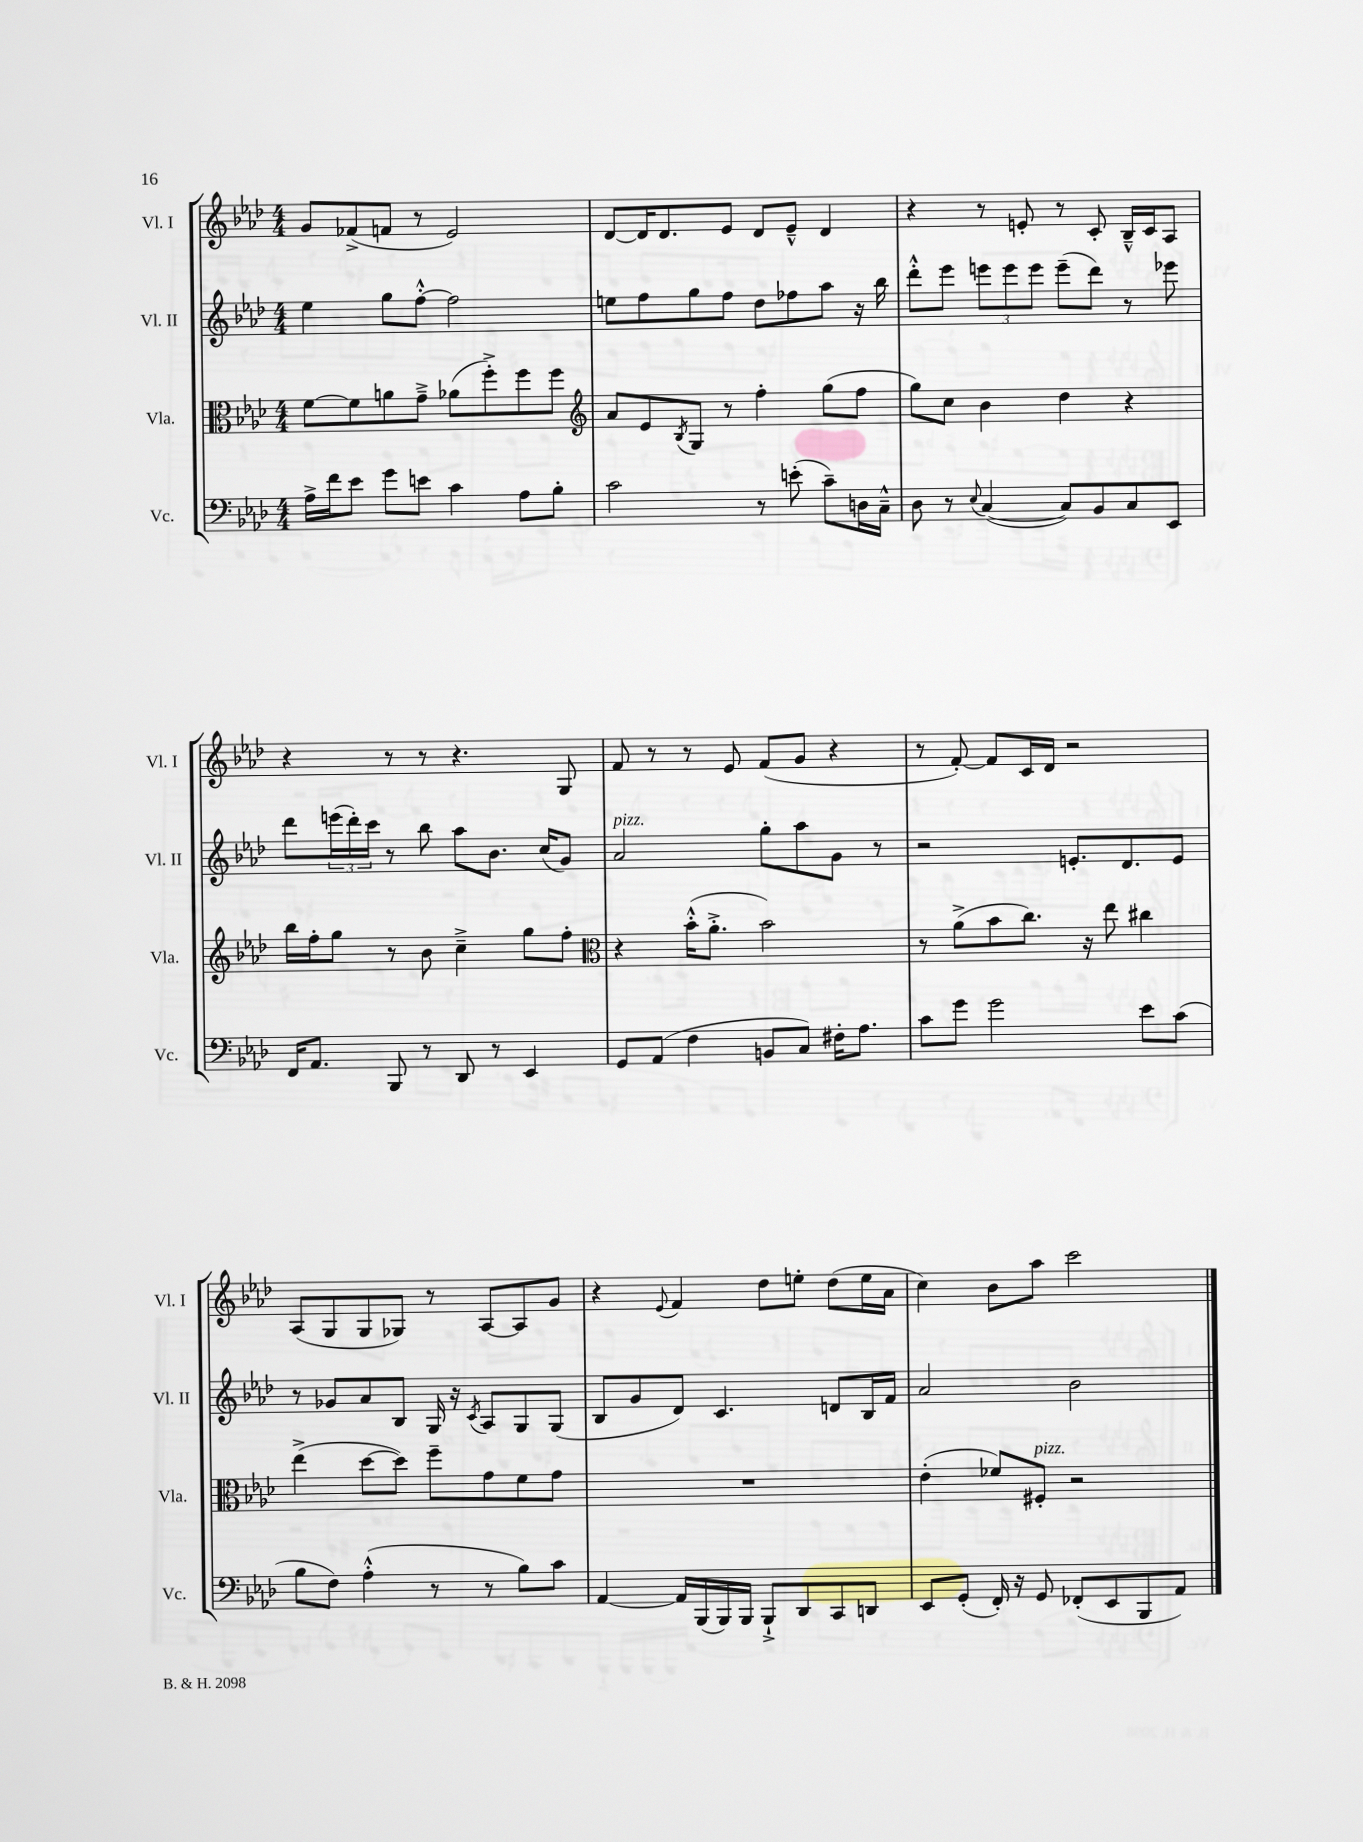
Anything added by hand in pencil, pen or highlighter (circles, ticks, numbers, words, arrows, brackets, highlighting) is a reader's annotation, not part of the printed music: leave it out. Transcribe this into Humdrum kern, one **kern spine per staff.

**kern	**kern	**kern	**kern
*part4	*part3	*part2	*part1
*staff4	*staff3	*staff2	*staff1
*I"Vc.	*I"Vla.	*I"Vl. II	*I"Vl. I
*I'Vc.	*I'Vla.	*I'Vl. II	*I'Vl. I
*clefF4	*clefC3	*clefG2	*clefG2
*k[b-e-a-d-]	*k[b-e-a-d-]	*k[b-e-a-d-]	*k[b-e-a-d-]
*M4/4	*M4/4	*M4/4	*M4/4
=1	=1	=1	=1
16A-^\LL	[8f\L	4ee-\	8g/L
16f\J	.	.	.
8e-\J	8f\]	.	(8f-X^/
8g\L	8an\	8gg\L	8fn/J
8en\J	8g~^\J	[8ff'^^\J	8r
4c\	(8a-X\L	2ff\]	2e-/)
.	8ff'^\)	.	.
8A-\L	8ff\	.	.
8B-'\J	8ff\J	.	.
=2	=2	=2	=2
*	*clefG2	*	*
2c\	8a-/L	8een\L	[8d-/L
.	8e-/	8ff\	16d-/K]
.	.	.	8.d-/
.	8qB-/	.	.
.	8G/J	8gg\	.
.	8r	8ff\J	8e-/J
8r	4ff'\	8dd-\L	8d-/L
(8en'\	.	8ff-X\	8e-~^^/J
8c~\L)	(8gg\L	8aa-\J	4d-/
16Dn\L	8ff\J	16r	.
16C~^^\JJ	.	16bb-\	.
=3	=3	=3	=3
8D-\	8gg\L)	8ddd-'^^\L	4r
8r	8cc\J	8eee-\J	.
8qqE-/	.	.	.
([4C/	4b-\	12eeen\L	8r
.	.	12eee\	.
.	.	.	8en'/
.	.	12eee\J	.
8C/L])	4dd-\	(8eee~\L	8r
8BB-/	.	8ddd-\J)	8c'/
8C/	4r	8r	16B-~^^/LL
.	.	.	16c/J
8EE-/J	.	8eee-X\	8A-/J
!!LO:LB:g=z
=4	=4	=4	=4
16FF/KL	16bb-\LL	8ddd-\L	4r
8.AA-/J	16ff'\J	.	.
.	8gg\J	(24eeen\L	.
.	.	24ddd-'\)	.
.	.	24ccc\JJ	.
8BBB-/	8r	8r	8r
8r	8b-\	8bb-\	8r
8DD-/	4cc~^\	8aa-\L	4.r
8r	.	8.b-\J	.
4EE-/	8gg\L	.	.
.	.	(16cc/KL	.
.	8ff'\J	8g/J)	8G/
=5	=5	=5	=5
*	*clefC3	*	*
!	!	!LO:TX:a:i:t=pizz.	!
8GG/L	4r	2a-/	8f/
(8AA-/J	.	.	8r
4F\	(16b-'^^\KL	.	8r
.	8.a-'^\J	.	.
.	.	.	8e-/
8BBn/L	2b-\)	8gg'\L	(8f/L
8C/J)	.	8aa-\	8g/J
16F#X'\KL	.	8g\J	4r
8.A-\J	.	.	.
.	.	8r	.
=6	=6	=6	=6
8c\L	8r	2r	8r
8g\J	(8a-^\L	.	[8f'/)
2g\	8b-\	.	8f/L]
.	8.cc\J)	.	16c/L
.	.	.	16d-/JJ
.	.	8.en'/L	2r
.	16r	.	.
.	8ee-\	.	.
.	.	8.d-/	.
8e-\L	4cc#X\	.	.
(8c\J	.	8e/J	.
!!LO:LB:g=z
=7	=7	=7	=7
8B-\L	(4ee-^\	8r	(8A-/L
8F\J)	.	8g-X/L	8G/
(4A-'^^\	[8dd-\L	8a-/	8G/
.	8dd-\J])	8B-/J	8G-X/J)
8r	8ff~\L	16G/	8r
.	.	16r	.
.	.	8qc/	.
8r	8g\	8A-/L	[8A-/L
8B-\L)	8f\	8G/	8A-/]
8c\J	8g\J	(8G/J	8g/J
=8	=8	=8	=8
[4AA-/	1r	8B-/L	4r
.	.	8g/	.
.	.	.	8qqe-/
16AA-/LL]	.	8d-/J)	4f/
(16BBB-/	.	.	.
16BBB-/)	.	4.c/	.
16BBB-/JJ	.	.	.
8BBB-`^/L	.	.	8dd-\L
8DD-/	.	.	8een'\J
8CC/	.	8dn/L	(8dd-\L
8DDn/J	.	16B-/L	16ee\L
.	.	16f/JJ	16a-\JJ
=9	=9	=9	=9
8EE-/L	(4e-'\	2a-/	4cc\)
(8GG'/J	.	.	.
16FF'/)	8f-X/L)	.	8b-\L
16r	.	.	.
!	!LO:TX:a:i:t=pizz.	!	!
8GG/	8F#X'/J	.	8aa-\J
(8FF-X'/L	2r	2b-\	2ccc\
8EE-/	.	.	.
8BBB-/	.	.	.
8AA-/J)	.	.	.
==	==	==	==
*-	*-	*-	*-
